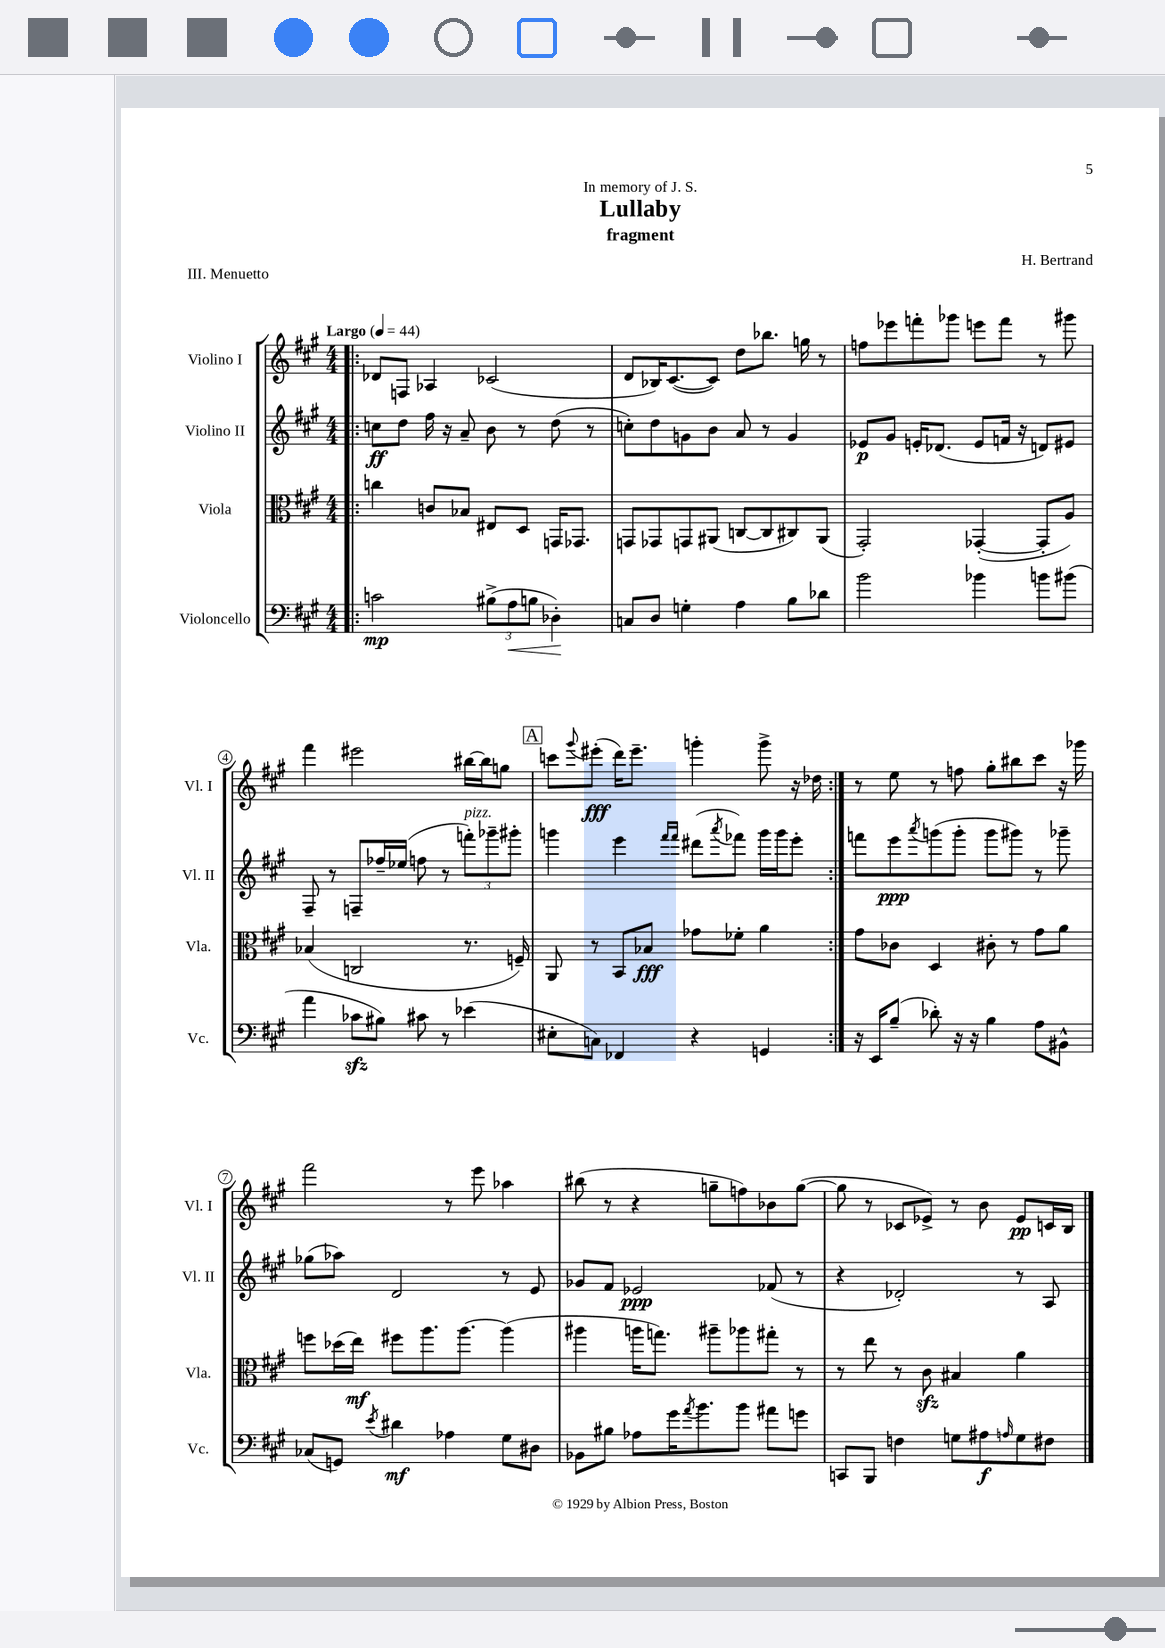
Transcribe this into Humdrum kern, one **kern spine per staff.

**kern	**kern	**kern	**kern
*staff4	*staff3	*staff2	*staff1
*clefF4	*clefC3	*clefG2	*clefG2
*k[f#c#g#]	*k[f#c#g#]	*k[f#c#g#]	*k[f#c#g#]
*M4/4	*M4/4	*M4/4	*M4/4
*MM44	*MM44	*MM44	*MM44
=!|:	=!|:	=!|:	=!|:
2c	4cc	8cc	8d-
.	.	8dd	8F
.	8c	16ff#	4A-
.	.	16r	.
.	8B-	8a~	.
(12B#^	8E#	8b	(2c-
12A	.	.	.
.	8D	8r	.
12B	.	.	.
4D-')	16GG	(8dd	.
.	8.GG-	.	.
.	.	8r	.
=	=	=	=
8C	8GG	8cc')	8d
8D	8GG-	8dd	16B-)
.	.	.	([8.c#
4G'	8GG	8g	.
.	(8AA#	8b	8c#])
4A	[8C	8a	8dd
.	8C]	8r	8.bb-
8B	8C#)	4g	.
.	.	.	16gg
8d-	(8AA#	.	8r
=	=	=	=
2b	2GG#')	8e-	8ff
.	.	8g#	8eee-
.	.	16e'	8fff'
.	.	(8.d-	.
.	.	.	8ggg-
4b-	([4GG-'	8e	8eee
.	.	16f	8fff
.	.	16r	.
8b	8GG-']	8d)	8r
(8b#	8A)	8e#	8ggg#
=	=	=	=
4a	(4B-	8F#~	4fff#
.	.	8r	.
8c-	2C	8F~	2eee#
8B#)	.	16ff-~	.
.	.	(16ee-	.
8c#	.	8ff	.
8r	.	8r	.
(4e-	8.r	12fff')	[16bb#
.	.	.	16bb#]
.	.	12ggg-~	.
.	.	.	8gg
.	.	12ggg#'	.
.	16F~)	.	.
=	=	=	=
8E#'	8AA	4ggg	8ccc
.	.	.	8qqggg#
8C)	8r	.	(8eee#'
4FF-	8BB	4eee	16ddd)
.	.	.	8.eee#~
.	8B-	.	.
.	.	16qqfff#	.
.	.	16qqfff#	.
4r	8g-	(8ddd#	4ggg'
.	.	8qaaa	.
.	8f-'	8fff-)	.
4GG	4a	16ggg	8ggg^
.	.	16ggg	.
.	.	8eee'	16r
.	.	.	16dd-
=:|!	=:|!	=:|!	=:|!
16r	8g#	8fff	8r
16EE	.	.	.
(8B~	8c-	8eee	8ee
.	.	8qaaa	.
8d-')	4D	(8ggg	8r
16r	.	8ggg'	8ff
16r	.	.	.
4B	8c#'	8ggg	8gg#'
.	8r	8ggg#)	8bb#
8A	8g#	8r	8ccc#
8BB#^^	8a	8ggg-~	16r
.	.	.	16ggg-
=	=	=	=
(8C-	8ff	(8gg-	2fff#
8GG)	(16dd-	8aa-)	.
.	16ee)	.	.
8qe	.	.	.
4d#	8ff#	2d	.
.	8.aa	.	.
4A-	.	.	8r
.	[8.aa	.	.
.	.	.	8eee
8G#	(4aa]	8r	4aa-
8D#	.	8e	.
=	=	=	=
8BB-	4aa#	8g-	(8bb#
8B#	.	8f#	8r
8A-	16aa	2e-	4r
.	8.gg)	.	.
16g#	.	.	.
8qa	.	.	.
8.b	.	.	.
.	8aa#~	.	8gg~
8b	8aa-	.	8ff)
8a#	8gg#'	(8f-	8b-
8g	8r	8r	([8gg
=	=	=	=
8CC	8r	4r	8gg]
8BBB	8ee	.	8r
4F	8r	2d-')	8c-
.	8c#	.	8e-^)
8G	4B#	.	8r
8A#	.	.	8b
16qqA	.	.	.
8G	4a	8r	8e-
8F#	.	8A	16c
.	.	.	16B
==	==	==	==
*-	*-	*-	*-
